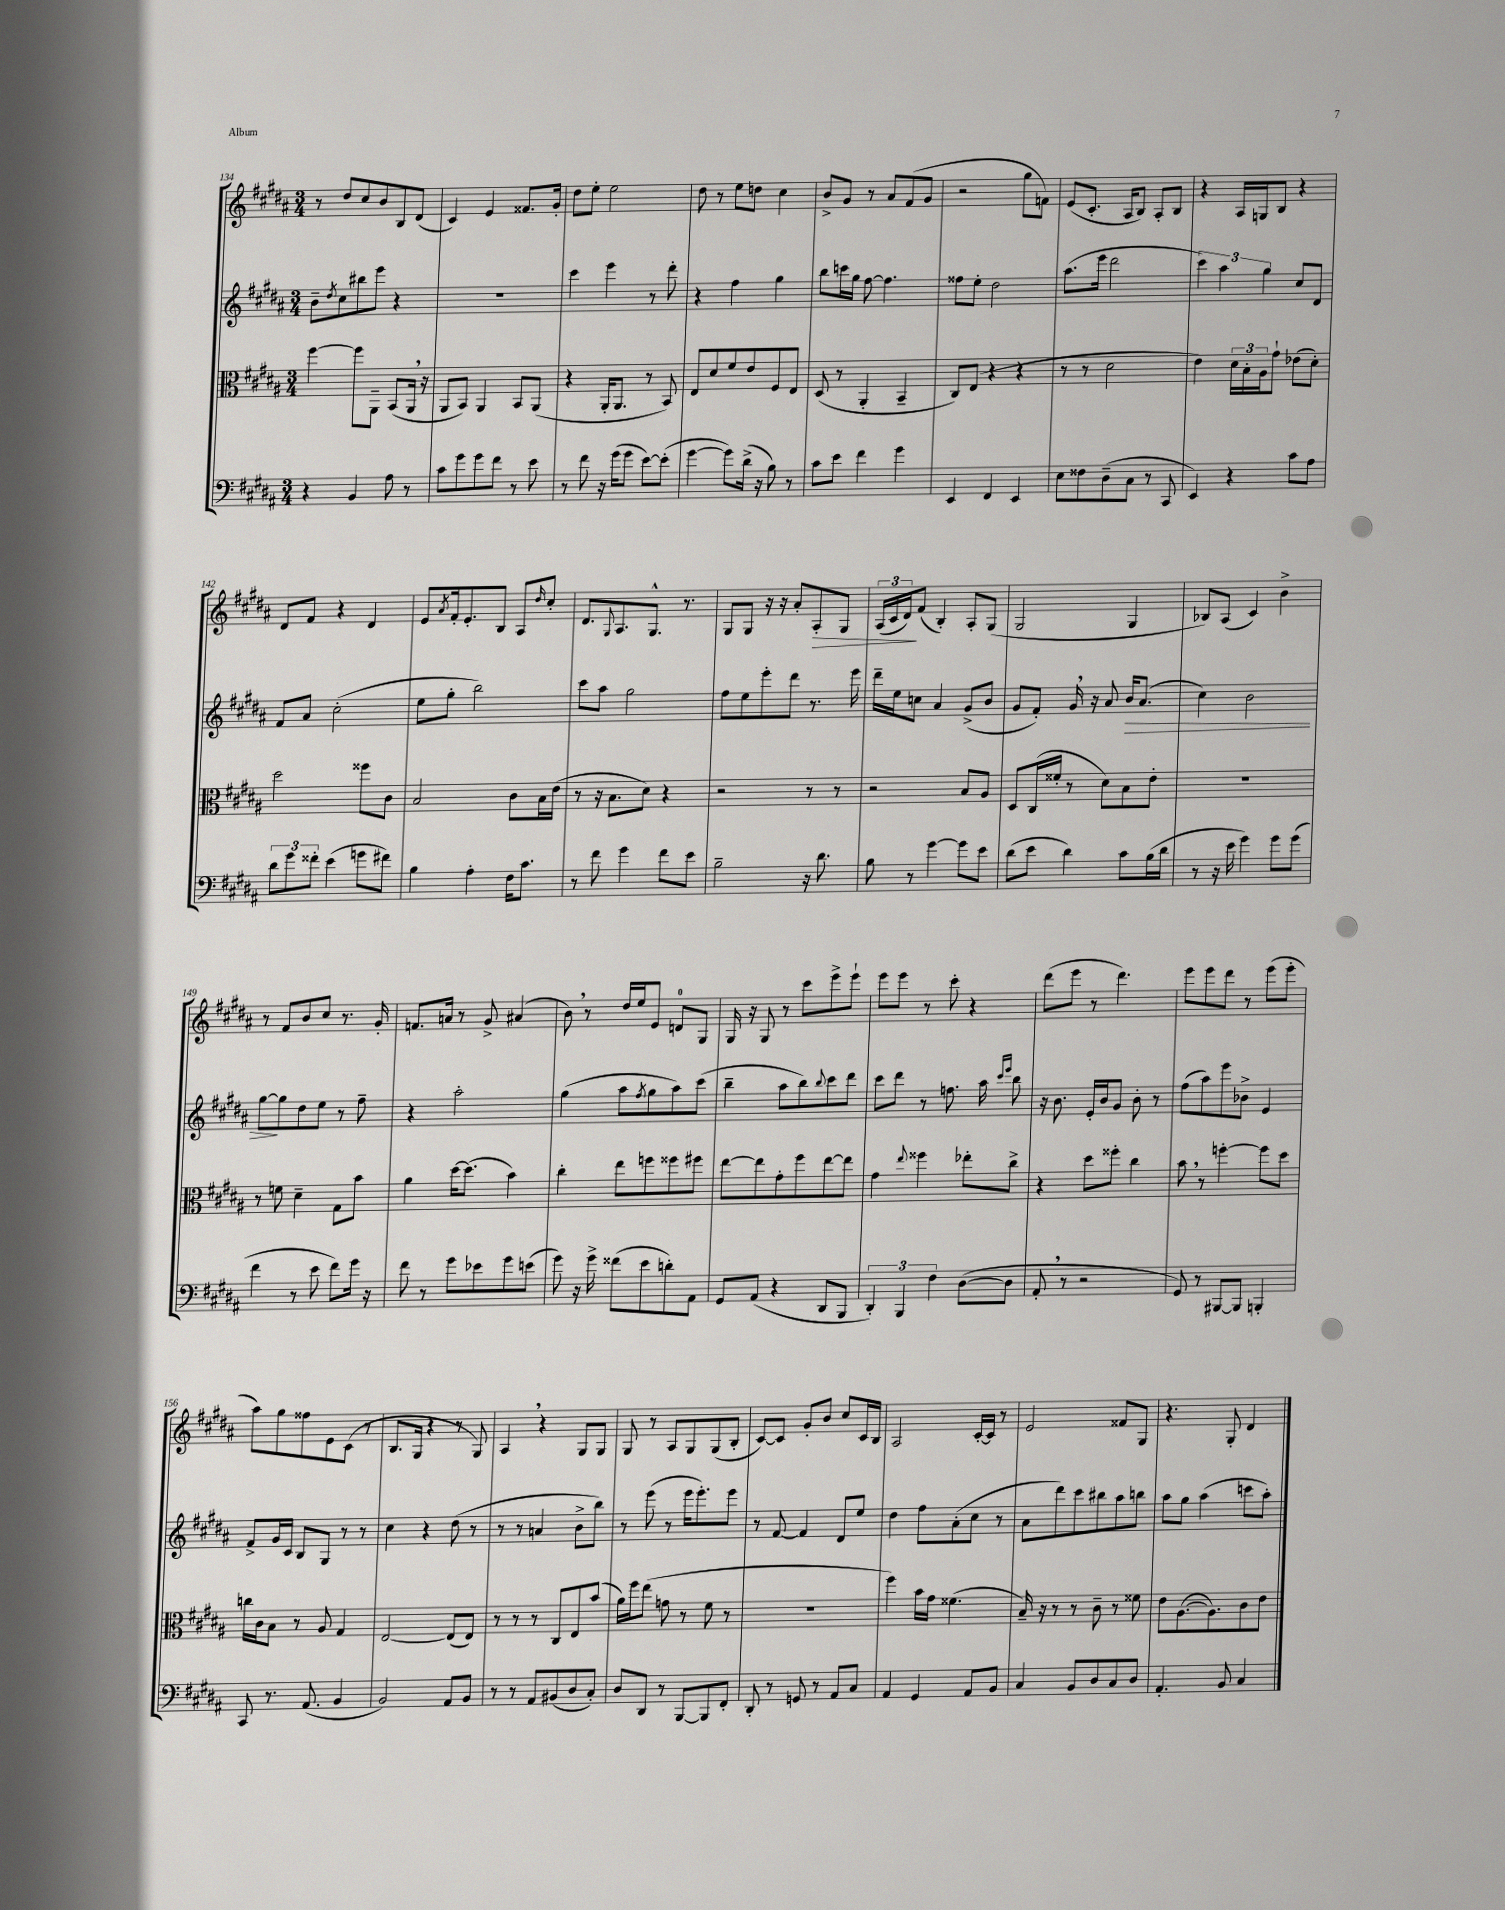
<<
\new StaffGroup <<
\new Staff = "s0" {
    \clef treble \key b \major \numericTimeSignature \time 3/4
    r8 dis''8 cis''8 b'8 b8 dis'8( |
    cis'4) e'4 fisis'8. gis'16-. |
    dis''8 e''8-. e''2 |
    dis''8 r8 e''8 d''8 cis''4 |
    b'8-> gis'8 r8 ais'8 fis'8( gis'8 |
    r2 gis''8 f'8) |
    e'8( cis'8.-. ais16 b8) ais8-. b8 |
    r4 ais16 g16 b8 r4 |
    dis'8 fis'8 r4 dis'4 |
    e'8 \acciaccatura { ais'8 } fis'16-. e'8.-. b8 ais8 \grace { dis''16 } cis''8-. |
    dis'8. \appoggiatura { gis8 } ais8. gis8.-^ r8. |
    gis8 gis8 r16 r16 ais'8-. ais8-.\> gis8 |
    \tuplet 3/2 { ais16( cis'16 dis'16\!) } fis'8( b4-.) ais8-. gis8( |
    gis2 gis4 |
    bes8) ais8( cis'4) b'4-> |
    r8 fis'8 b'8 cis''8 r8. gis'16-. |
    f'8. a'16 r8 gis'8-> ais'4( |
    b'8) \breathe r8 dis''16 e''16 e'8 d'8-0 gis8 |
    gis16 r16 gis8 r8 cis'''8 e'''8-> e'''8-! |
    e'''8 e'''8 r8 cis'''8-. r4 |
    dis'''8( e'''8 r8 dis'''4.) |
    e'''8 e'''8 dis'''8 r8 e'''8( e'''8-. |
    ais''8) gis''8 fisis''8 e'8 cis'8( r8 |
    b8. gis16 r4 r8 gis8) |
    ais4 \breathe r4 gis8 gis8 |
    gis8 r8 ais8 gis8 gis8( b8-. |
    cis'8~) cis'8 gis'8-. b'8 cis''8 cis'16 b16 |
    ais2 cis'16~-. cis'16 r8 |
    e'2 fisis'8 gis8 |
    r4. gis8-. dis'4 \bar "|." |
}
\new Staff = "s1" {
    \clef treble \key b \major \numericTimeSignature \time 3/4
    b'8-- \acciaccatura { dis''8 } cis''8 bis''8 e'''8 r4 |
    R2. |
    cis'''4 e'''4 r8 dis'''8-. |
    r4 fis''4 gis''4 |
    b''8 c'''16 gis''16 fis''8~ fis''4. |
    fisis''8 e''8-. dis''2 |
    ais''8.( e'''16 dis'''2 |
    \tuplet 3/2 { cis'''4) ais''4 gis''4 } cis''8 dis'8 |
    fis'8 ais'8 cis''2-.( |
    e''8 gis''8-. b''2) |
    cis'''8 ais''8 gis''2 |
    fis''8 e''8 e'''8-. dis'''8 r8. e'''16 |
    dis'''16-- e''16 c''8 ais'4 gis'8->( b'8 |
    gis'8 fis'8-.) gis'16 \breathe r16 ais'8 b'16\> ais'8.( |
    cis''4) b'2 |
    gis''8~\! gis''8 dis''8 e''8 r8 fis''8-- |
    r4 ais''2-. |
    gis''4( ais''8 \acciaccatura { fis''8 } gis''8 ais''8) cis'''8( |
    b''4-- ais''8 b''8) \appoggiatura { b''8 } cis'''8 dis'''8 |
    cis'''8 dis'''8 r8 f''8. ais''16 \grace { cis'''16 e'''16 } b''8 |
    r16 b'8. e'16-. b'16 gis'8 b'8-. r8 |
    fis''8( ais''8) e'''8 bes'8-> e'4 |
    fis'8-> gis'16 cis'16 b8 gis8 r8 r8 |
    cis''4 r4 dis''8( r8 |
    r8 r8 a'4 b'8-> b''8) |
    r8 e'''8( r8 e'''16 e'''8.-.) e'''8 |
    r8 fis'8~ fis'4 dis'8 e''8 |
    dis''4 fis''8 ais'8-.( cis''8 r8 |
    ais'8 dis'''8) cis'''8 bis''8 ais''8 b''8 |
    ais''8 gis''8 ais''4( c'''8 ais''8-.) \bar "|." |
}
\new Staff = "s2" {
    \clef alto \key b \major \numericTimeSignature \time 3/4
    fis''4~ fis''8 ais,8-- b,8( ais,16 \breathe r16 |
    ais,8 b,8) ais,4 b,8 ais,8( |
    r4 ais,16-. ais,8. r8 b,8) |
    e8 dis'8 fis'8 e'8 fis8 e8 |
    dis8( r8 ais,4-. b,4-- |
    cis8) e8( r4 r4 |
    r8 r8 dis'2 |
    e'4) \tuplet 3/2 { dis'16 b16-. ais16 } gis'8-! ees'8( dis'8-.) |
    dis''2 fisis''8 cis'8 |
    b2 cis'8 b16 e'16( |
    r8 r16 b8. dis'8) r4 |
    r2 r8 r8 |
    r2 b8 ais8 |
    dis8 cis16( fisis'16-. r8 dis'8) b8 e'8-. |
    R2. |
    r8 f'8 dis'4-- gis8 b'8 |
    ais'4 dis''16~ dis''8.( b'4) |
    cis''4-. e''8 f''8 fisis''8 fis''8 |
    e''8~ e''8 gis'8-. fis''8 e''8~ e''8 |
    gis'4 \appoggiatura { e''8 } fisis''4 ees''8-. cis''8-> |
    r4 dis''8 fisis''8-. cis''4 |
    b'8 \breathe r8 f''4~-. f''8 dis''8 |
    c''16 cis'16 b8 r8 ais8 gis4 |
    e2~ e8( e8) |
    r8 r8 r8 cis8 e8 b'8( |
    ais'16) fis''16 e''8( g'8 r8 fis'8 r8 |
    R2. |
    fis''4) b'16 gis'16 fisis'4.( |
    b16--) r16 r8 r8 cis'8-- r8 fisis'8 |
    e'8 ais8.~( ais8.) cis'8 e'8 \bar "|." |
}
\new Staff = "s3" {
    \clef bass \key b \major \numericTimeSignature \time 3/4
    r4 b,4 ais8 r8 |
    cis'8 gis'8 gis'8 fis'8 r8 e'8 |
    r8 fis'8 r16 gis'16( gis'8 e'8~) e'8-.( |
    gis'4~ gis'8) dis'16->( r16 b8) r8 |
    cis'8 e'8 fis'4 gis'4 |
    e,4 fis,4 e,4 |
    e8 fisis8 dis8--( cis8 r8 cis,8 |
    e,4) r4 cis'8 ais8 |
    \tuplet 3/2 { dis'8 gis'8 fisis'8-. } e'4( g'8 fis'8) |
    b4 ais4-. fis16 cis'8. |
    r8 fis'8 gis'4 fis'8 e'8 |
    b2-- r16 dis'8. |
    b8 r8 gis'4~ gis'8 e'8 |
    dis'8( e'8 dis'4) cis'8 b16( dis'16 |
    r8 r16 e'16 gis'4) gis'8 gis'8( |
    fis'4 r8 e'8 fis'8) gis'16 r16 |
    fis'8 r8 gis'8 ees'8 gis'8 e'8( |
    gis'8) r16 gis'16-> fisis'8( e'8 d'8-.) ais,8 |
    gis,8 ais,8( r4 dis,8 b,,8 |
    \tuplet 3/2 { dis,4-.) b,,4 fis4 } dis8~( dis8 |
    ais,8-. \breathe r8 r2 |
    gis,8) r8 bis,,8~ bis,,8 b,,4-. |
    cis,8 r8. ais,8.( b,4 |
    b,2) ais,8 b,8 |
    r8 r8 ais,8 bis,8( dis8 cis8-.) |
    dis8 dis,8 r8 b,,8~ b,,8 fis,8-. |
    dis,8-. r8 g,8 r8 ais,8 cis8 |
    ais,4 gis,4 ais,8 b,8 |
    cis4 b,8 dis8 cis8 dis8 |
    ais,4.-. b,8 cis4 \bar "|." |
}
>>
>>
\layout { \context { \Score currentBarNumber = #134 } }
